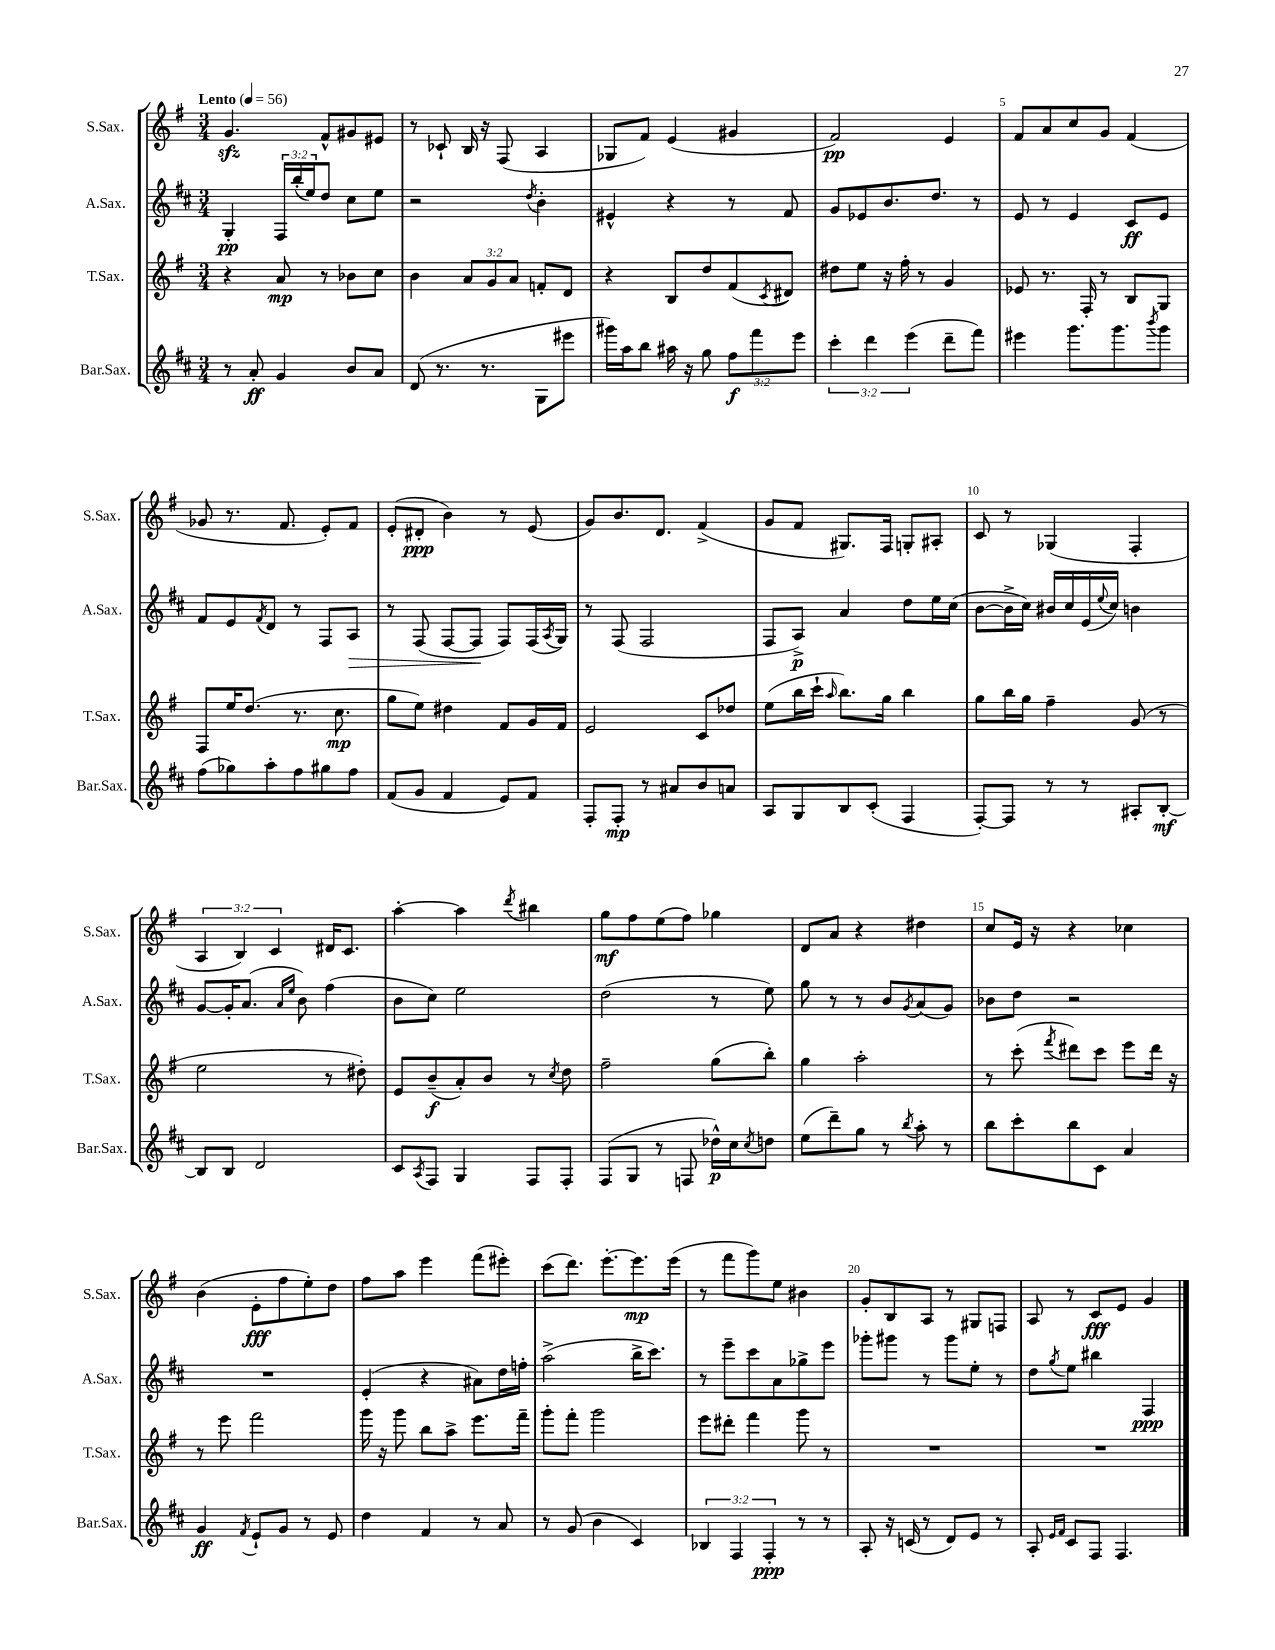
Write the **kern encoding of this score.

**kern	**dynam	**kern	**dynam	**kern	**dynam	**kern	**dynam
*part4	*part4	*part3	*part3	*part2	*part2	*part1	*part1
*staff4	*staff4	*staff3	*staff3	*staff2	*staff2	*staff1	*staff1
*I"Bar.Sax.	*	*I"T.Sax.	*	*I"A.Sax.	*	*I"S.Sax.	*
*I'Bar.Sax.	*	*I'T.Sax.	*	*I'A.Sax.	*	*I'S.Sax.	*
*clefG2	*	*clefG2	*	*clefG2	*	*clefG2	*
*k[f#c#]	*	*k[f#]	*	*k[f#c#]	*	*k[f#]	*
*M3/4	*	*M3/4	*	*M3/4	*	*M3/4	*
*MM56	*	*MM56	*	*MM56	*	*MM56	*
=1	=1	=1	=1	=1	=1	=1	=1
!	!	!	!	!	!	!LO:TX:a:B:t=Lento	!
8r	.	4r	.	4G'/	pp	4.gzz/	.
8a'/	ff	.	.	.	.	.	.
4g/	.	8a/	mp	24F#/LL	.	.	.
.	.	.	.	(24bb'/	.	.	.
.	.	.	.	24ee/J)	.	.	.
.	.	8r	.	8dd/J	.	8f#^^/L	.
8b/L	.	8b-X\L	.	8cc#\L	.	8g#X/	.
8a/J	.	8cc\J	.	8ee\J	.	8e#X/J	.
=2	=2	=2	=2	=2	=2	=2	=2
(8d/	.	4b\	.	2r	.	8r	.
8.r	.	.	.	.	.	8c-X`/	.
.	.	12a/L	.	.	.	16B/	.
8.r	.	.	.	.	.	16r	.
.	.	12g/	.	.	.	.	.
.	.	.	.	.	.	(8F#/	.
.	.	12a/J	.	.	.	.	.
.	.	.	.	8qdd/	.	.	.
8G\L	.	8fn'/L	.	4b'\	.	4A/	.
8eee#X\J	.	8d/J	.	.	.	.	.
=3	=3	=3	=3	=3	=3	=3	=3
16ggg#X\LL)	.	4r	.	4e#X^^/	.	8G-X/L	.
16aa\J	.	.	.	.	.	.	.
8bb\J	.	.	.	.	.	8f#/J)	.
16aa#X\	.	8B/L	.	4r	.	(4e/	.
16r	.	.	.	.	.	.	.
8gg\	.	8dd/	.	.	.	.	.
12ff#\L	f	(8f#/	.	8r	.	4g#X/	.
12fff#\	.	.	.	.	.	.	.
.	.	8qc/	.	.	.	.	.
.	.	8d#X/J)	.	8f#/	.	.	.
12eee\J	.	.	.	.	.	.	.
=4	=4	=4	=4	=4	=4	=4	=4
6ccc#'\	.	8dd#X\L	.	8g/L	.	2f#/)	pp
.	.	8ee\J	.	8e-X/	.	.	.
6ddd\	.	.	.	.	.	.	.
.	.	16r	.	8.b/	.	.	.
.	.	16ff#'\	.	.	.	.	.
(6eee\	.	.	.	.	.	.	.
.	.	8r	.	.	.	.	.
.	.	.	.	8.dd/J	.	.	.
8ddd~\L	.	4g/	.	.	.	4e/	.
8fff#\J)	.	.	.	8r	.	.	.
=5	=5	=5	=5	=5	=5	=5	=5
4eee#X\	.	8e-X/	.	8e/	.	8f#/L	.
.	.	8.r	.	8r	.	8a/	.
8.ggg\L	.	.	.	4e/	.	8cc/	.
.	.	16F#'/	.	.	.	.	.
.	.	8r	.	.	.	8g/J	.
8.ggg\	.	.	.	.	.	.	.
.	.	8B/L	.	8c#/L	ff	(4f#/	.
8qbbb/	.	.	.	.	.	.	.
8ggg\J	.	8G/J	.	8e/J	.	.	.
!!LO:LB:g=z
=6	=6	=6	=6	=6	=6	=6	=6
(8ff#\L	.	8F#/L	.	8f#/L	.	8g-X/	.
8gg-X\)	.	16ee/K	.	8e/	.	8.r	.
.	.	(8.dd/J	.	.	.	.	.
.	.	.	.	8qf#/	.	.	.
8aa'\	.	.	.	8d/J	.	.	.
.	.	.	.	.	.	8.f#/	.
8ff#\	.	8.r	.	8r	.	.	.
8gg#X\	.	.	.	8F#/L	.	8e'/L)	.
.	.	8.cc\	mp	.	.	.	.
!	!	!	!	!	!LO:HP:b	!	!
8ff#\J	.	.	.	8A/J	>	8f#/J	.
=7	=7	=7	=7	=7	=7	=7	=7
(8f#/L	.	8gg\L	.	8r	.	(8e'/L	.
8g/J	.	8ee\J)	.	(8F#/	.	8d#X'/J	ppp
4f#/	.	4dd#X\	.	[8F#/L	.	4b\)	.
.	.	.	.	8F#/J]	.	.	.
8e/L)	.	8f#/L	.	8F#/L)	]	8r	.
8f#/J	.	16g/L	.	(16F#/L	.	(8e/	.
.	.	.	.	8qA/	.	.	.
.	.	16f#/JJ	.	16G/JJ)	.	.	.
=8	=8	=8	=8	=8	=8	=8	=8
8F#'/L	.	2e/	.	8r	.	8g/L)	.
8F#'/J	mp	.	.	(8F#/	.	8.b/	.
8r	.	.	.	2F#/	.	.	.
.	.	.	.	.	.	8.d/J	.
8a#X/L	.	.	.	.	.	.	.
8b/	.	8c/L	.	.	.	(4f#^/	.
8an/J	.	8dd-X/J	.	.	.	.	.
=9	=9	=9	=9	=9	=9	=9	=9
8A/L	.	(8ee\L	.	8F#/L	.	8g/L	.
8G/	.	16bb\L	.	8A^/J)	p	8f#/J	.
.	.	16ccc`\JJ	.	.	.	.	.
.	.	16qqaa/	.	.	.	.	.
8B/	.	8.bb\L)	.	4a/	.	8.G#X/L)	.
(8c#'/J	.	.	.	.	.	.	.
.	.	16gg\Jk	.	.	.	16F#/Jk	.
4F#/	.	4bb\	.	8dd\L	.	8Gn'/L	.
.	.	.	.	16ee\L	.	8A#X'/J	.
.	.	.	.	(16cc#\JJ	.	.	.
=10	=10	=10	=10	=10	=10	=10	=10
[8F#'/L)	.	8gg\L	.	[8b\L	.	8c/	.
8F#/J]	.	16bb\L	.	16b^\L]	.	8r	.
.	.	16gg\JJ	.	16cc#\JJ)	.	.	.
8r	.	4ff#~\	.	16b#X/LL	.	(4G-X/	.
.	.	.	.	16cc#/	.	.	.
8r	.	.	.	(16e/	.	.	.
.	.	.	.	8qqee/	.	.	.
.	.	.	.	16cc#/JJ)	.	.	.
8A#X'/L	.	(8g/	.	4bn\	.	4F#'/	.
[8B'/J	mf	8r	.	.	.	.	.
!!LO:LB:g=z
=11	=11	=11	=11	=11	=11	=11	=11
8B/L]	.	2ee\	.	[8g/L	.	6A/	.
8B/J	.	.	.	16g'/K]	.	.	.
.	.	.	.	.	.	6B/)	.
.	.	.	.	(8.a/J	.	.	.
2d/	.	.	.	.	.	.	.
.	.	.	.	.	.	6c/	.
.	.	.	.	16qqa/LL	.	.	.
.	.	.	.	16qqee/JJ	.	.	.
.	.	.	.	8b\)	.	.	.
.	.	8r	.	(4ff#\	.	16d#X/KL	.
.	.	.	.	.	.	8.c/J	.
.	.	8dd#X'\)	.	.	.	.	.
=12	=12	=12	=12	=12	=12	=12	=12
8c#/L	.	8e/L	.	8b\L	.	[4aa'\	.
8qA/	.	.	.	.	.	.	.
8F#/J	.	(8b~/	f	8cc#\J)	.	.	.
4G/	.	8a'/)	.	2ee\	.	4aa\]	.
.	.	8b/J	.	.	.	.	.
.	.	.	.	.	.	8qddd/	.
8F#/L	.	8r	.	.	.	4bb#X\	.
.	.	8qcc/	.	.	.	.	.
8F#'/J	.	8dd\	.	.	.	.	.
=13	=13	=13	=13	=13	=13	=13	=13
(8F#/L	.	2ff#~\	.	(2dd\	.	8gg\L	mf
8G/J	.	.	.	.	.	8ff#\	.
8r	.	.	.	.	.	(8ee\	.
8Fn/	.	.	.	.	.	8ff#\J)	.
16dd-X^^\LL)	p	(8gg\L	.	8r	.	4gg-X\	.
16cc#\J	.	.	.	.	.	.	.
8qcc#/	.	.	.	.	.	.	.
8ddn\J	.	8bb'\J)	.	8ee\)	.	.	.
=14	=14	=14	=14	=14	=14	=14	=14
(8ee\L	.	4gg\	.	8gg\	.	8d/L	.
8ddd~\)	.	.	.	8r	.	8a/J	.
8gg\J	.	2aa'\	.	8r	.	4r	.
8r	.	.	.	8b/L	.	.	.
8qbb/	.	.	.	8qg/	.	.	.
8aa'\	.	.	.	(8a/	.	4dd#X\	.
8r	.	.	.	8g/J)	.	.	.
=15	=15	=15	=15	=15	=15	=15	=15
8bb\L	.	8r	.	8b-X\L	.	8cc/L	.
8ccc#'\	.	(8ccc'\	.	8dd\J	.	16e/Jk	.
.	.	.	.	.	.	16r	.
.	.	8qfff#/	.	.	.	.	.
8bb\	.	8ddd#X\L)	.	2r	.	4r	.
8c#\J	.	8ccc\J	.	.	.	.	.
4a/	.	8eee\L	.	.	.	4cc-X\	.
.	.	16ddd#\Jk	.	.	.	.	.
.	.	16r	.	.	.	.	.
!!LO:LB:g=z
=16	=16	=16	=16	=16	=16	=16	=16
4g/	ff	8r	.	2.r	.	(4b\	.
.	.	8eee\	.	.	.	.	.
8qf#/	.	.	.	.	.	.	.
8e`/L	.	2fff#\	.	.	.	8e'\L	fff
8g/J	.	.	.	.	.	8ff#\	.
8r	.	.	.	.	.	8ee'\)	.
8e/	.	.	.	.	.	8dd\J	.
=17	=17	=17	=17	=17	=17	=17	=17
4dd\	.	16ggg\	.	(4e'/	.	8ff#\L	.
.	.	16r	.	.	.	.	.
.	.	8ggg\	.	.	.	8aa\J	.
4f#/	.	8bb\L	.	4r	.	4eee\	.
.	.	8aa^\J	.	.	.	.	.
8r	.	8.eee\L	.	8a#X\L)	.	(8fff#\L	.
8a/	.	.	.	16dd\L	.	8eee#X'\J)	.
.	.	16fff#~\Jk	.	16ffn'\JJ	.	.	.
=18	=18	=18	=18	=18	=18	=18	=18
8r	.	8ggg'\L	.	(2aa^\	.	(8ccc\L	.
(8g/	.	8fff#'\J	.	.	.	8.ddd\J)	.
4b\	.	2ggg\	.	.	.	.	.
.	.	.	.	.	.	[8.eee'\L	.
4c#/)	.	.	.	16bb^\KL	.	8.eee\]	mp
.	.	.	.	8.ccc#\J)	.	.	.
.	.	.	.	.	.	(16eee\Jk	.
=19	=19	=19	=19	=19	=19	=19	=19
6B-X/	.	8eee\L	.	8r	.	8r	.
.	.	8ddd#X'\J	.	8eee~\L	.	8fff#\L	.
6F#/	.	.	.	.	.	.	.
.	.	4fff#\	.	8ccc#\	.	8ggg\)	.
6F#'/	ppp	.	.	.	.	.	.
.	.	.	.	8a\	.	8ee\J	.
8r	.	8ggg\	.	8gg-X^\	.	4b#X\	.
8r	.	8r	.	8eee\J	.	.	.
=20	=20	=20	=20	=20	=20	=20	=20
8A'/	.	2.r	.	8ggg-X'\L	.	8g'/L	.
16r	.	.	.	8ggg#X\J	.	8B/	.
(16cn/	.	.	.	.	.	.	.
8r	.	.	.	8r	.	8A/J	.
8d/L)	.	.	.	8ggg#\L	.	8r	.
8e/J	.	.	.	8ee'\J	.	8G#X/L	.
8r	.	.	.	8r	.	8Fn/J	.
=21	=21	=21	=21	=21	=21	=21	=21
8A'/	.	2.r	.	8dd\L	.	8A/	.
16qqe/LL	.	.	.	.	.	.	.
16qqf#/JJ	.	.	.	8qgg/	.	.	.
8c#/L	.	.	.	8ee\J	.	8r	.
8F#/J	.	.	.	4bb#X\	.	8c/L	fff
4.F#/	.	.	.	.	.	8e/J	.
.	.	.	.	4F#/	ppp	4g/	.
==	==	==	==	==	==	==	==
*-	*-	*-	*-	*-	*-	*-	*-
